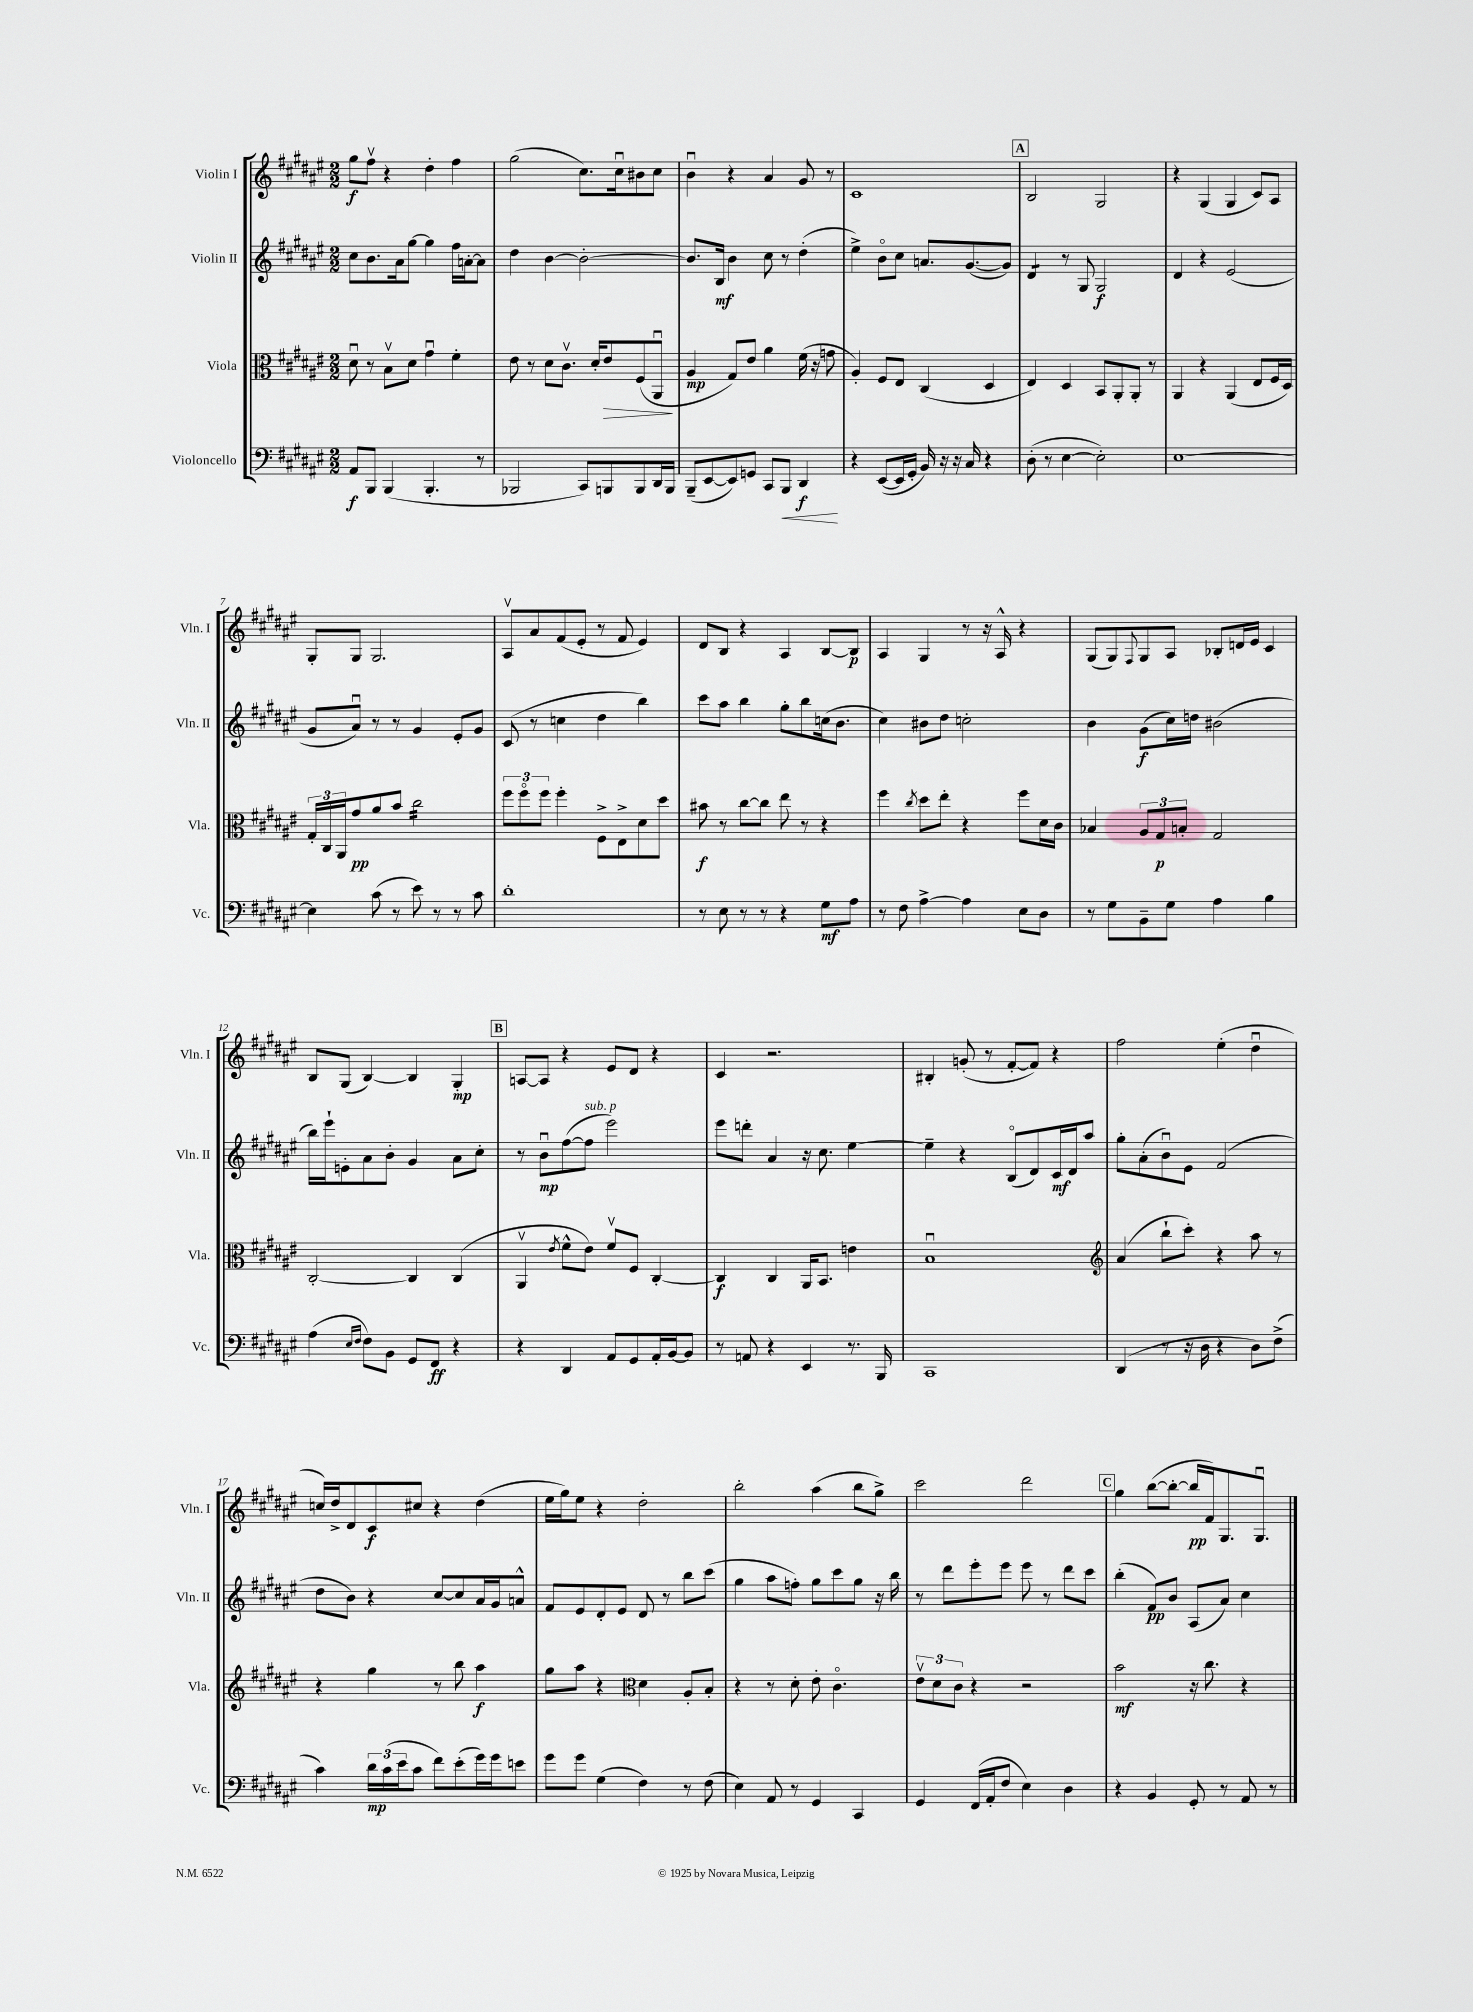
<<
\new StaffGroup <<
\new Staff = "s0" \with { instrumentName = "Violin I" shortInstrumentName = "Vln. I" } {
    \clef treble \key fis \major \numericTimeSignature \time 2/2
    gis''8\f fis''8\upbow r4 dis''4-. fis''4 |
    gis''2( cis''8.) cis''16\downbow bis'8 cis''8 |
    b'4\downbow r4 ais'4 gis'8 r8 |
    cis'1 |
    \mark \markup { \box "A" } b2 gis2 |
    r4 gis4( gis4 cis'8) ais8 |
    gis8-. gis8 gis2. |
    ais8\upbow ais'8 fis'8( eis'8-. r8 fis'8 eis'4) |
    dis'8 b8 r4 ais4 b8~ b8\p |
    ais4 gis4 r8 r16 ais16-^ r4 |
    gis8( gis8) \appoggiatura { fis8 } gis8 ais8 bes8-. d'16 eis'16 cis'4 |
    b8 gis8( b4~) b4 gis4-.\mp |
    \mark \markup { \box "B" } a8~ a8 r4 eis'8 dis'8 r4 |
    cis'4 r2. |
    bis4-. g'8-.( r8 fis'8~-. fis'8) r4 |
    fis''2 eis''4-.( dis''4\downbow |
    c''16) dis''16-> dis'8 cis'8\f cis''8 r4 dis''4( |
    eis''16 gis''16) eis''8 r4 dis''2-. |
    b''2-. ais''4( b''8 gis''8->) |
    cis'''2 dis'''2 |
    \mark \markup { \box "C" } gis''4 b''8~( b''8~-. b''16\pp fis'16) gis8. gis8.\downbow \bar "|." |
}
\new Staff = "s1" \with { instrumentName = "Violin II" shortInstrumentName = "Vln. II" } {
    \clef treble \key fis \major \numericTimeSignature \time 2/2
    cis''8 b'8. ais'16 gis''8~ gis''4 fis''16 a'16~-. a'8 |
    dis''4 b'4~ b'2~-. |
    b'8. b16\mf b'4 cis''8 r8 dis''4-.( |
    eis''4->) b'8\flageolet cis''8 a'8. gis'8.~( gis'8) |
    \mark \markup { \box "A" } dis'4:8 r8 gis8 gis2\f |
    dis'4 r4 eis'2( |
    gis'8 ais'8\downbow) r8 r8 gis'4 eis'8-. gis'8 |
    cis'8( r8 c''4 dis''4 b''4) |
    cis'''8 ais''8 b''4 gis''8-. b''8 c''16( b'8. |
    cis''4) bis'8 dis''8 c''2-. |
    b'4 gis'8\f( cis''16) d''16 bis'2( |
    b''16) eis'''16-! e'8-. ais'8 b'8-. gis'4 ais'8 cis''8-. |
    \mark \markup { \box "B" } r8 b'8\downbow\mp fis''8~( fis''8^\markup { \italic "sub. p" } eis'''2) |
    eis'''8 d'''8-. ais'4 r16 cis''8. eis''4~ |
    eis''4-- r4 b8\flageolet( dis'8) cis'16\mf dis'16 ais''8 |
    gis''8-. ais'8-.( b'8\downbow) eis'8 fis'2( |
    dis''8 b'8) r4 cis''8~ cis''8 ais'16 gis'16 a'8-^ |
    fis'8 eis'8 dis'8-. eis'8 dis'8 r8 b''8 cis'''8( |
    gis''4 ais''8 f''8-.) gis''8 cis'''8 gis''8 r16 b''16 |
    r8 dis'''8 eis'''8-. eis'''8 eis'''8 r8 dis'''8 cis'''8 |
    \mark \markup { \box "C" } b''4-.( fis'8\pp) b'8 ais8( ais'8) cis''4 \bar "|." |
}
\new Staff = "s2" \with { instrumentName = "Viola" shortInstrumentName = "Vla." } {
    \clef alto \key fis \major \numericTimeSignature \time 2/2
    dis'8\downbow r8 b8\upbow dis'8 gis'4\downbow fis'4-. |
    eis'8 r8 dis'8 cis'8.\upbow dis'16-. eis'8\> fis8( ais,8\downbow\! |
    ais4\mp gis8) eis'8 ais'4 fis'16( r16 g'8 |
    ais4-.) fis8 eis8 cis4( dis4 |
    \mark \markup { \box "A" } eis4) dis4 b,8 ais,8-. ais,8-. r8 |
    ais,4 r4 ais,4( eis8 fis16 dis16) |
    \tuplet 3/2 { gis16-. cis16 ais,16 } gis'8\pp ais'8 b'8 cis''2:16 |
    \tuplet 3/2 { fis''8 fis''8\flageolet fis''8 } fis''4-. fis8-> eis8-> dis'8 dis''8 |
    bis'8\f r8 cis''8~ cis''8 eis''8 r8 r4 |
    fis''4 \acciaccatura { cis''8 } dis''8 eis''8-. r4 fis''8 dis'16 cis'16 |
    bes4 \tuplet 3/2 { ais8 gis8\p b8-. } gis2 |
    cis2~-. cis4 cis4( |
    \mark \markup { \box "B" } ais,4\upbow \acciaccatura { eis'8 } fis'8-^ eis'8) fis'8\upbow fis8 cis4~-. |
    cis4\f cis4 ais,16 b,8. e'4 |
    b1\downbow |
    \clef treble ais'4( b''8-! cis'''8-.) r4 ais''8 r8 |
    r4 gis''4 r8 b''8 ais''4\f |
    gis''8 ais''8 r4 \clef alto dis'4 ais8-. b8-. |
    r4 r8 dis'8-. eis'8-. cis'4.\flageolet |
    \tuplet 3/2 { eis'8\upbow dis'8 cis'8 } r4 r2 |
    \mark \markup { \box "C" } b'2\mf r16 cis''8. r4 \bar "|." |
}
\new Staff = "s3" \with { instrumentName = "Violoncello" shortInstrumentName = "Vc." } {
    \clef bass \key fis \major \numericTimeSignature \time 2/2
    ais,8\f b,,8 b,,4( b,,4.-. r8 |
    bes,,2 cis,8) b,,8 b,,8 dis,16 b,,16 |
    b,,8--( eis,8~ eis,8) g,8 cis,8 b,,8\< dis,4\f\! |
    r4 eis,8~( eis,16 gis,16-. b,16) r16 r16 cis16 r4 |
    \mark \markup { \box "A" } dis8-.( r8 eis4~ eis2-.) |
    eis1~ |
    eis4 cis'8( r8 eis'8) r8 r8 cis'8 |
    dis'1-. |
    r8 eis8 r8 r8 r4 gis8\mf ais8 |
    r8 fis8 ais4~-> ais4 eis8 dis8 |
    r8 gis8 b,8-- gis8 ais4 b4 |
    ais4( \grace { eis16 fis16 } fis8) b,8 gis,8 fis,8\ff r4 |
    \mark \markup { \box "B" } r4 dis,4 ais,8 gis,8 ais,16-. b,16~ b,8 |
    r8 a,8 r4 eis,4 r8. b,,16 |
    cis,1 |
    dis,4( r8 r16 dis16 r4 dis8) fis8->( |
    cis'4) \tuplet 3/2 { dis'16\mp cis'16( eis'16 } cis'8 fis'8) eis'8-.( gis'16) gis'16 e'8 |
    gis'8 gis'8 gis4( fis4) r8 fis8( |
    eis4) ais,8 r8 gis,4 cis,4 |
    gis,4 fis,16( ais,16-. fis8 eis4) dis4 |
    \mark \markup { \box "C" } r4 b,4 gis,8-. r8 ais,8 r8 \bar "|." |
}
>>
>>
